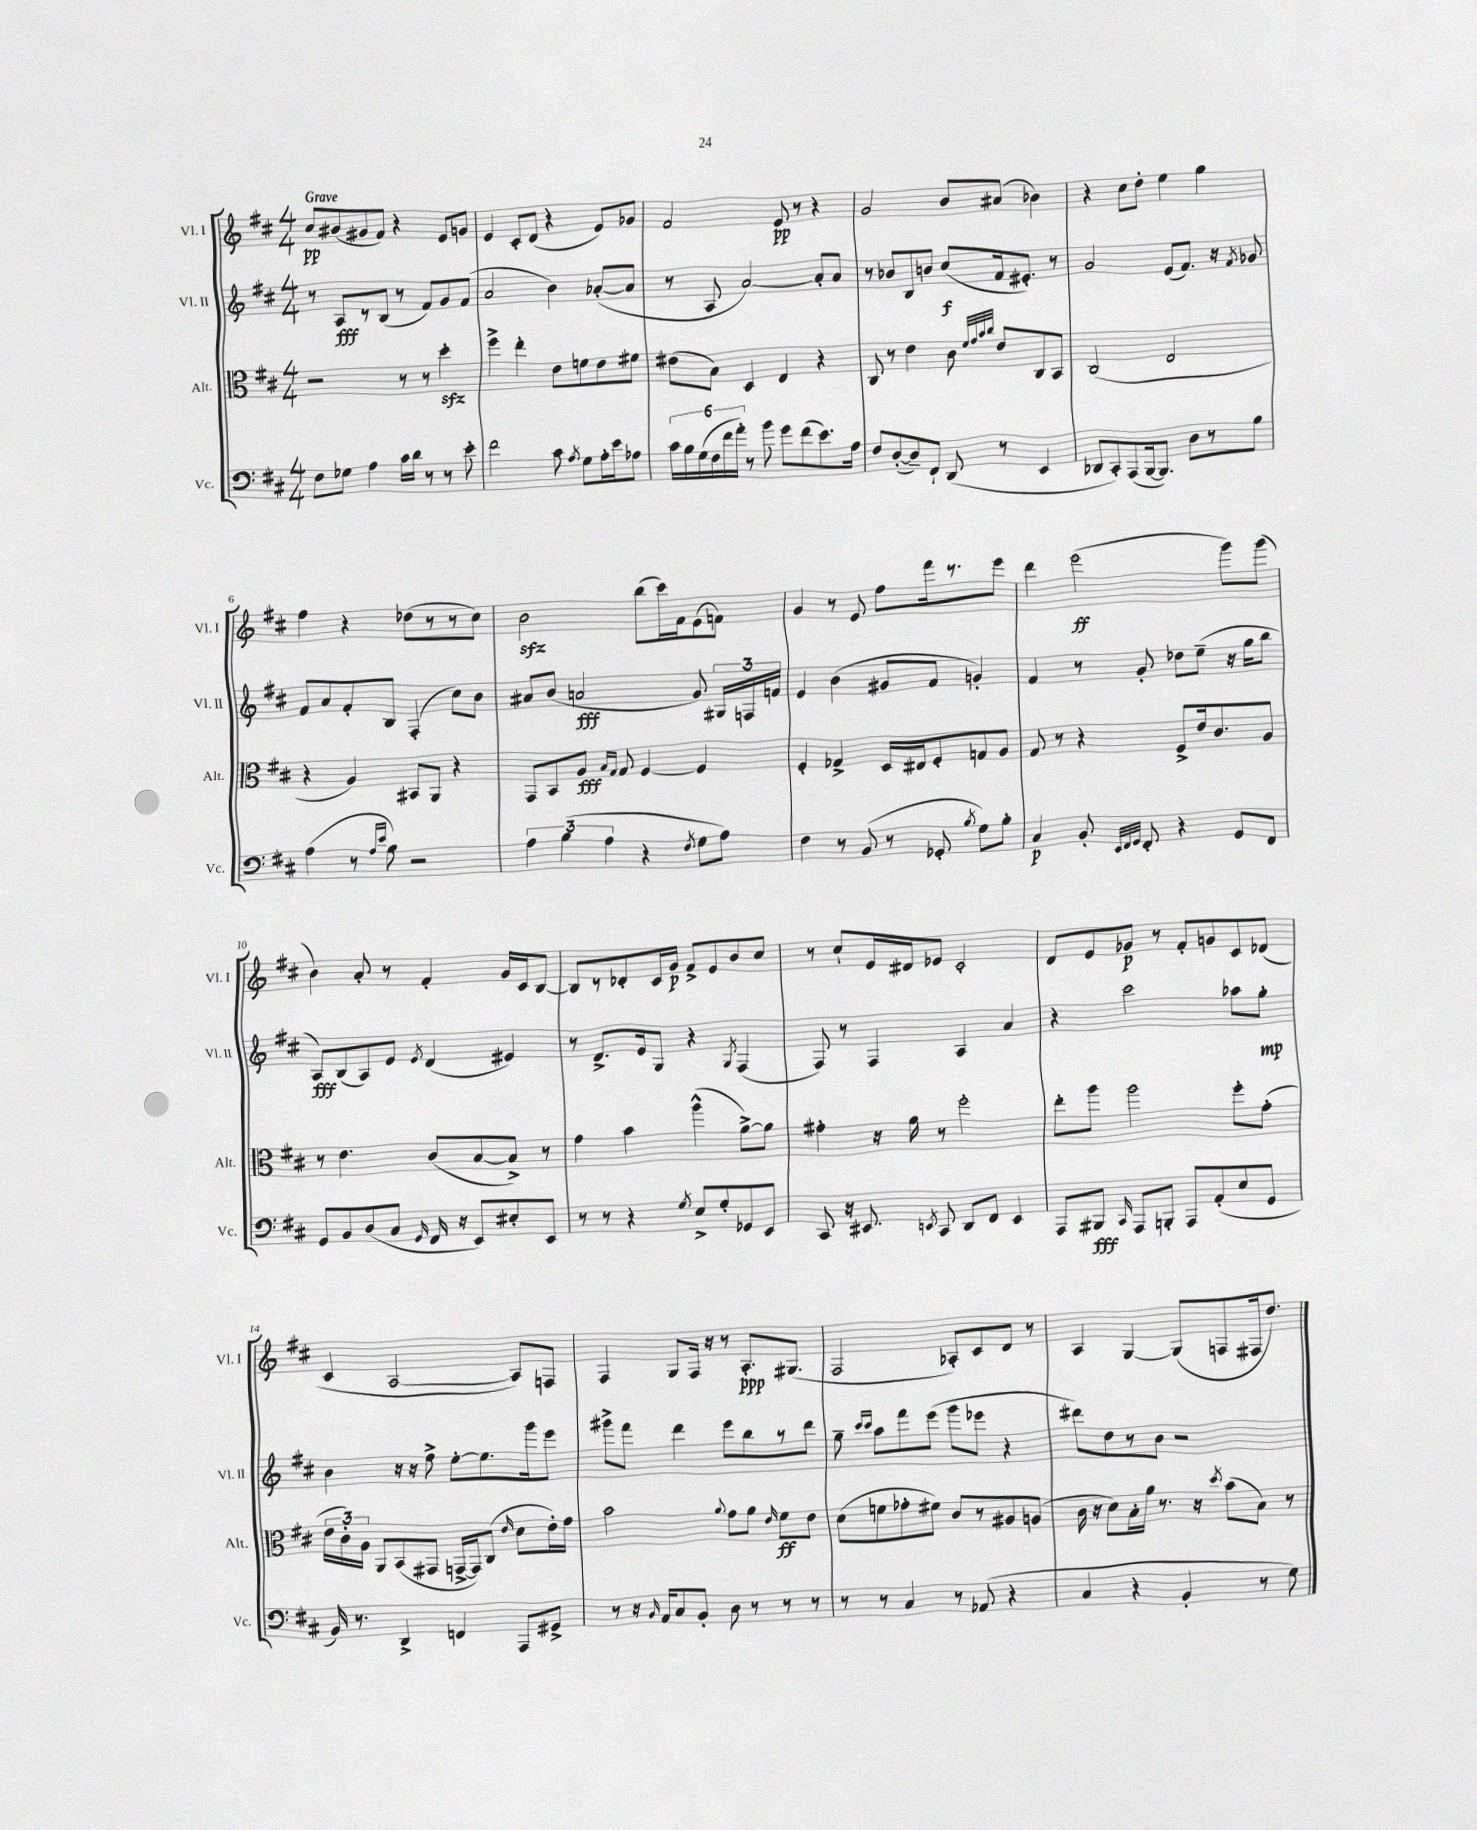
<<
\new StaffGroup <<
\new Staff = "s0" \with { instrumentName = "Vl. I" shortInstrumentName = "Vl. I" } {
    \clef treble \key d \major \numericTimeSignature \time 4/4 \tempo "Grave"
    \autoBeamOff cis''8[\pp bis'8( gis'8 fis'8]) r4 e'8[ g'8] |
    e'4 cis'8[-. d'8]( r4 e'8[) ges'8] |
    fis'2 e'8\pp r8 r4 |
    g'2 b'8[ ais'8]( bes'4) |
    r4 cis''8[ d''8]-. e''4 g''4 |
    fis''4 r4 des''8[( r8 r8 cis''8]) |
    b'2\sfz b''8[( cis'''16) fis'16 e'8( f'8]) |
    g'4 r8 e'8 fis''8[ fis'''16 r8. e'''8] |
    d'''4 e'''2\ff( g'''8[) g'''8]( |
    b'4) a'8-. r8 fis'4-. g'16[ cis'16 b8]~ |
    b8[ r8 des'8-. cis'16 g'16]\p fis'8[-> e'8 b'8 cis''8] |
    r8 cis''8[-! e'16 dis'16 ees'8] cis'2-. |
    d'8[ e'8 ges'8]\p r8 fis'8[-. g'8 cis'8 des'8]( |
    cis'4 a2~ a8[) f8] |
    fis4 g8[ fis16] r16 r8 a8.[-.\ppp gis8.]( |
    fis2 aes8[-.) cis'8 d'8] r8 |
    a4 g4~ g8[( f8 fis16 d''8.]) \bar "|." |
}
\new Staff = "s1" \with { instrumentName = "Vl. II" shortInstrumentName = "Vl. II" } {
    \clef treble \key d \major \numericTimeSignature \time 4/4
    \autoBeamOff r8 a8[\fff r8 b8]( r8 fis'8[) g'8 fis'8]( |
    a'2 b'4) aes'8[~-.( aes'8] |
    r8 a8 a'2~) a'8[-. a'8] |
    r8 bes'8[ b8 b'8] cis''8[\f( fis'16 eis'8.]-.) r8 |
    g'2 e'8[( fis'8.]) r16 \acciaccatura { fis'8 } ges'8 |
    fis'8[ a'8 fis'8-. b8] fis4-.( cis''8[) b'8] |
    ais'8[ b'8]( a'2\fff g'8) \tuplet 3/2 { gis16[ f16 f'16] } |
    e'4 b'4( gis'8[ fis'8] g'4-.) |
    fis'4 r8 g'8-. des''8[ e''8]--( r16 g''16[ b''8] |
    a8[\fff) b8( a8) e'8] \acciaccatura { e'8 } d'4( eis'4) |
    r8 d'8.[-> e'16 g8] r4 \acciaccatura { g8 } fis4( |
    fis8) r8 fis4 a4 a'4 |
    r4 cis'''2 aes''8[ g''8]-.\mp |
    b'4 r16 r16 fis''8-> e''8[~-. e''8. g'''16 e'''8] |
    gis'''8[-> fis'''8] d'''4 e'''8[ b''8 r8 d'''8] |
    g''8-- \grace { cis'''16[ cis'''16] } a''8[ fis'''8 e'''8]( g'''8[ ees'''8] r4 |
    dis'''8[) d''8 r8 b'8] r2 \bar "|." |
}
\new Staff = "s2" \with { instrumentName = "Alt." shortInstrumentName = "Alt." } {
    \clef alto \key d \major \numericTimeSignature \time 4/4
    \autoBeamOff r2 r8 r8 d''4-.\sfz |
    fis''4-> e''4-. e'8[ f'8 e'8 fis'8] |
    eis'8[( b8]) d4 e4 r4 |
    cis8 r8 e'4 cis'8 \grace { fis'32[ g'32 b'32 cis''32] } e'8[ cis8 b,8] |
    cis2( e2 |
    r4 a4) bis,8[ a,8] r4 |
    g,8[ b,8 a8]\fff \grace { b16[ g16] } g8 fis4~ fis4 |
    fis4-. ges4-> d16[ eis16 fis8-. g8 a8] |
    g8 r8 r4 fis8[-> e'16 cis'8. a8] |
    r8 e'4. cis'8[( b8~ b8]->) r8 |
    g'4 b'4 a''4-^( a'8[~->) a'8] |
    gis'4-. r16 a'16 r8 fis''2-. |
    e''8[-. a''8] a''2 fis''8[-. g'8]-.( |
    \tuplet 3/2 { e'16[ cis'16-.) a16] } a,8[ b,8( gis,8] g,16[~-> g,16) cis8]( \grace { e'16 } d'8[ e'16-.) g'16] |
    b'2 \appoggiatura { a'8 } g'8[ a'8] \grace { e'16 } fis'8[\ff e'8] |
    d'8[( f'8 ges'8-. fis'8]) cis'8[ r8 ais8 a8]( |
    cis'16 r16 d'8[) b16-. a'16] r8. r16 \acciaccatura { d''8 } b'8[( b8]) r8 \bar "|." |
}
\new Staff = "s3" \with { instrumentName = "Vc." shortInstrumentName = "Vc." } {
    \clef bass \key d \major \numericTimeSignature \time 4/4
    \autoBeamOff fis8[ ges8] a4 cis'16[ d'16] r8 r8 e'8-. |
    fis'2 cis'8 \acciaccatura { a8 } g8[ a16-. e'16 aes8] |
    \tuplet 6/4 { cis'16[ b16 g16( fis16 fis'16 a'16]-.) } r8 b'8 g'8[ fis'8( e'8.) a16] |
    fis8[ d8~-.( d8--) fis,8]-! d,8( r8 e,4 |
    des,8[ cis,8-.) a,,8( b,,16~ b,,8.]) d8[ r8 b8] |
    a4( r8 \grace { a16[ e'16] } b8) r2 |
    \tuplet 3/2 { a4 b4( a4 } r4 \acciaccatura { fis8 } g8[ a8]) |
    fis4 r8 b,8( r8 ges,8-. \acciaccatura { b8 } g8[) b8]-. |
    cis4\p b,8-. \grace { e,32[ fis,32 g,32] } fis,8-. r4 g,8[ fis,8] |
    g,8[ b,8 d8( cis8] \grace { g,16 } fis,16 r16 e,8[) eis8-. e,8] |
    r8 r8 r4 \acciaccatura { g8 } e8[-> g8-. ges,8 e,8] |
    cis,8 r16 eis,8. \acciaccatura { e,8 } cis,8 d,8[ fis,8] e,4 |
    a,,8[ bis,,8]\fff \grace { cis,16 } a,,8[ b,,8]-. a,,8[ a,8-.( e8 g,8] |
    b,16) r8. d,4-> f,4 a,,8[ gis,8]-> |
    r8 r16 \grace { b,16 } a,16[ cis8 b,8]-. d8 r8 r8 r8 |
    r8 r8 cis4 r8 aes,8( r4 |
    cis4 r4 b,4-. r8 g8) \bar "|." |
}
>>
>>
